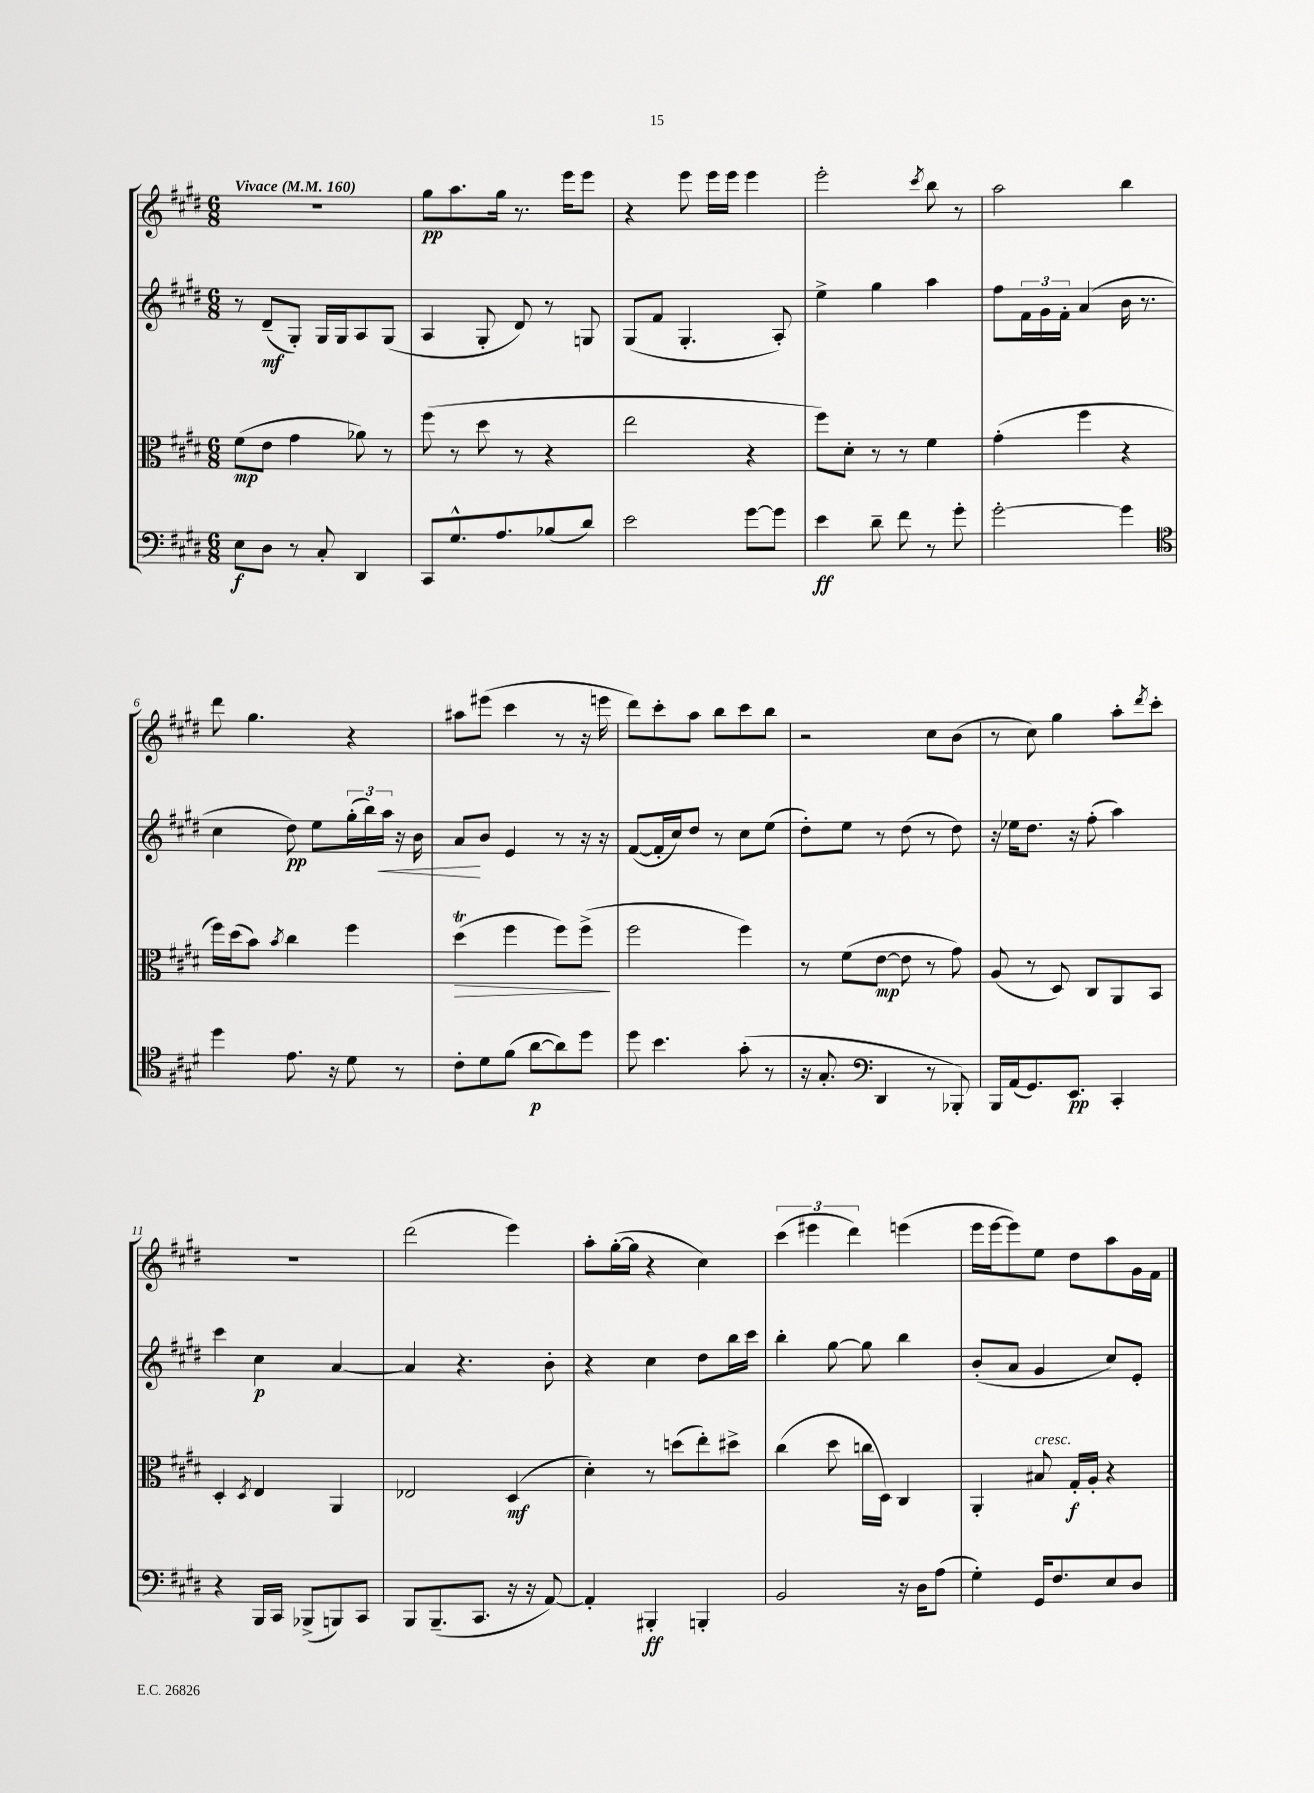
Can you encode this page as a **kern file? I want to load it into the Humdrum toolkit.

**kern	**kern	**kern	**kern
*staff4	*staff3	*staff2	*staff1
*clefF4	*clefC3	*clefG2	*clefG2
*k[f#c#g#d#]	*k[f#c#g#d#]	*k[f#c#g#d#]	*k[f#c#g#d#]
*M6/8	*M6/8	*M6/8	*M6/8
*MM160	*MM160	*MM160	*MM160
8E	(8f#	8r	2.r
8D#	8e	(8d#~	.
8r	4g#	8G#')	.
8C#'	.	16G#	.
.	.	16G#	.
4DD#	8a-)	8A	.
.	8r	(8G#	.
=	=	=	=
8CC#	(8ff#	4A	8gg#
8.G#^^	8r	.	8.aa
.	8dd#	8G#'	.
8.A	.	.	16gg#
.	8r	8d#)	8.r
(8B-	4r	8r	.
.	.	.	16eee
8d#)	.	8G	8eee
=	=	=	=
2e	2ee	(8G#	4r
.	.	8f#	.
.	.	4.G#'	8eee
.	.	.	16eee
.	.	.	16eee
[8g#	4r	.	4eee
8g#]	.	8A')	.
=	=	=	=
4e	8ff#)	4ee^	2eee'
.	8d#'	.	.
8d#~	8r	4gg#	.
8f#	8r	.	.
.	.	.	8qccc#
8r	4f#	4aa	8bb
8g#'	.	.	8r
=	=	=	=
[2g#'	(4g#'	8ff#	2aa
.	.	24f#	.
.	.	24g#	.
.	.	24f#'	.
.	4ff#	(4a	.
4g#]	4r	16b	4bb
.	.	8.r	.
=	=	=	=
*clefC4	*	*	*
4dd#	16ff#)	4cc#	8ddd#
.	(16dd#	.	.
.	8b)	.	4.gg#
.	8qb	.	.
8.e	4cc#	8dd#)	.
.	.	8ee	.
16r	.	.	.
8d#	4ff#	(24gg#'	4r
.	.	24bb)	.
.	.	24aa	.
8r	.	16r	.
.	.	16b	.
=	=	=	=
8c#'	(4dd#	8a	8aa#
8d#	.	8b	(8eee#
(8f#	4ff#	4e	4ccc#
[8a	.	.	.
8a])	8ff#)	8r	8r
8dd#	(8ff#^	16r	16r
.	.	16r	16eee
=	=	=	=
8dd#	2ff#	([8f#	8ddd#)
4.b	.	16f#']	8ccc#'
.	.	16cc#)	.
.	.	8dd#	8aa
.	.	8r	8bb
(8g#'	4ff#)	8cc#	8ccc#
8r	.	(8ee	8bb
=	=	=	=
16r	8r	8dd#')	2r
8.G#'	.	.	.
.	(8f#	8ee	.
*clefF4	*	*	*
4DD#	[8e	8r	.
.	8e]	(8dd#	.
8r	8r	8r	8cc#
8BBB-')	8g#)	8dd#)	(8b
=	=	=	=
16BBB	(8A	16r	8r
(16AA	.	16ee-	.
8.GG#)	8r	8.dd#	8cc#)
.	8D#)	.	4gg#
8.EE	.	16r	.
.	8C#	(8ff#'	.
4CC#'	8AA	4aa)	8aa'
.	.	.	8qddd#
.	8BB	.	8ccc#'
=	=	=	=
4r	4D#'	4ccc#	2.r
.	8qD#	.	.
16BBB	4E	4cc#	.
16CC#	.	.	.
(8BBB-^	.	.	.
8BBB)	4AA	[4a	.
8CC#	.	.	.
=	=	=	=
8BBB	2E-	4a]	(2ddd#
(8.BBB~	.	.	.
.	.	4.r	.
8.CC#	.	.	.
16r	(4D#	.	4eee)
16r	.	.	.
[8AA)	.	8b'	.
=	=	=	=
4AA']	4d#')	4r	8aa'
.	.	.	([16gg#'
.	.	.	16gg#]
4BBB#'	8r	4cc#	4r
.	(8dd	.	.
4BBB'	8ee')	8dd#	4cc#)
.	8dd#^	16bb	.
.	.	16ccc#	.
=	=	=	=
2BB	(4cc#	4bb'	(6ccc#
.	.	.	6eee#
.	8dd#	[8gg#	.
.	.	.	6ddd#)
.	16cc	8gg#]	.
.	16D#)	.	.
16r	4C#	4bb	(4eee
16D#	.	.	.
(8A	.	.	.
=	=	=	=
4G#')	4AA'	(8b'	16eee
.	.	.	[16eee
.	.	8a	8eee])
16GG#	8B#	4g#	8ee
8.F#	.	.	.
.	16G#'	.	8dd#
.	16A'	.	.
8E	4r	8cc#)	8aa
8D#	.	8e'	16g#
.	.	.	16f#
==	==	==	==
*-	*-	*-	*-
